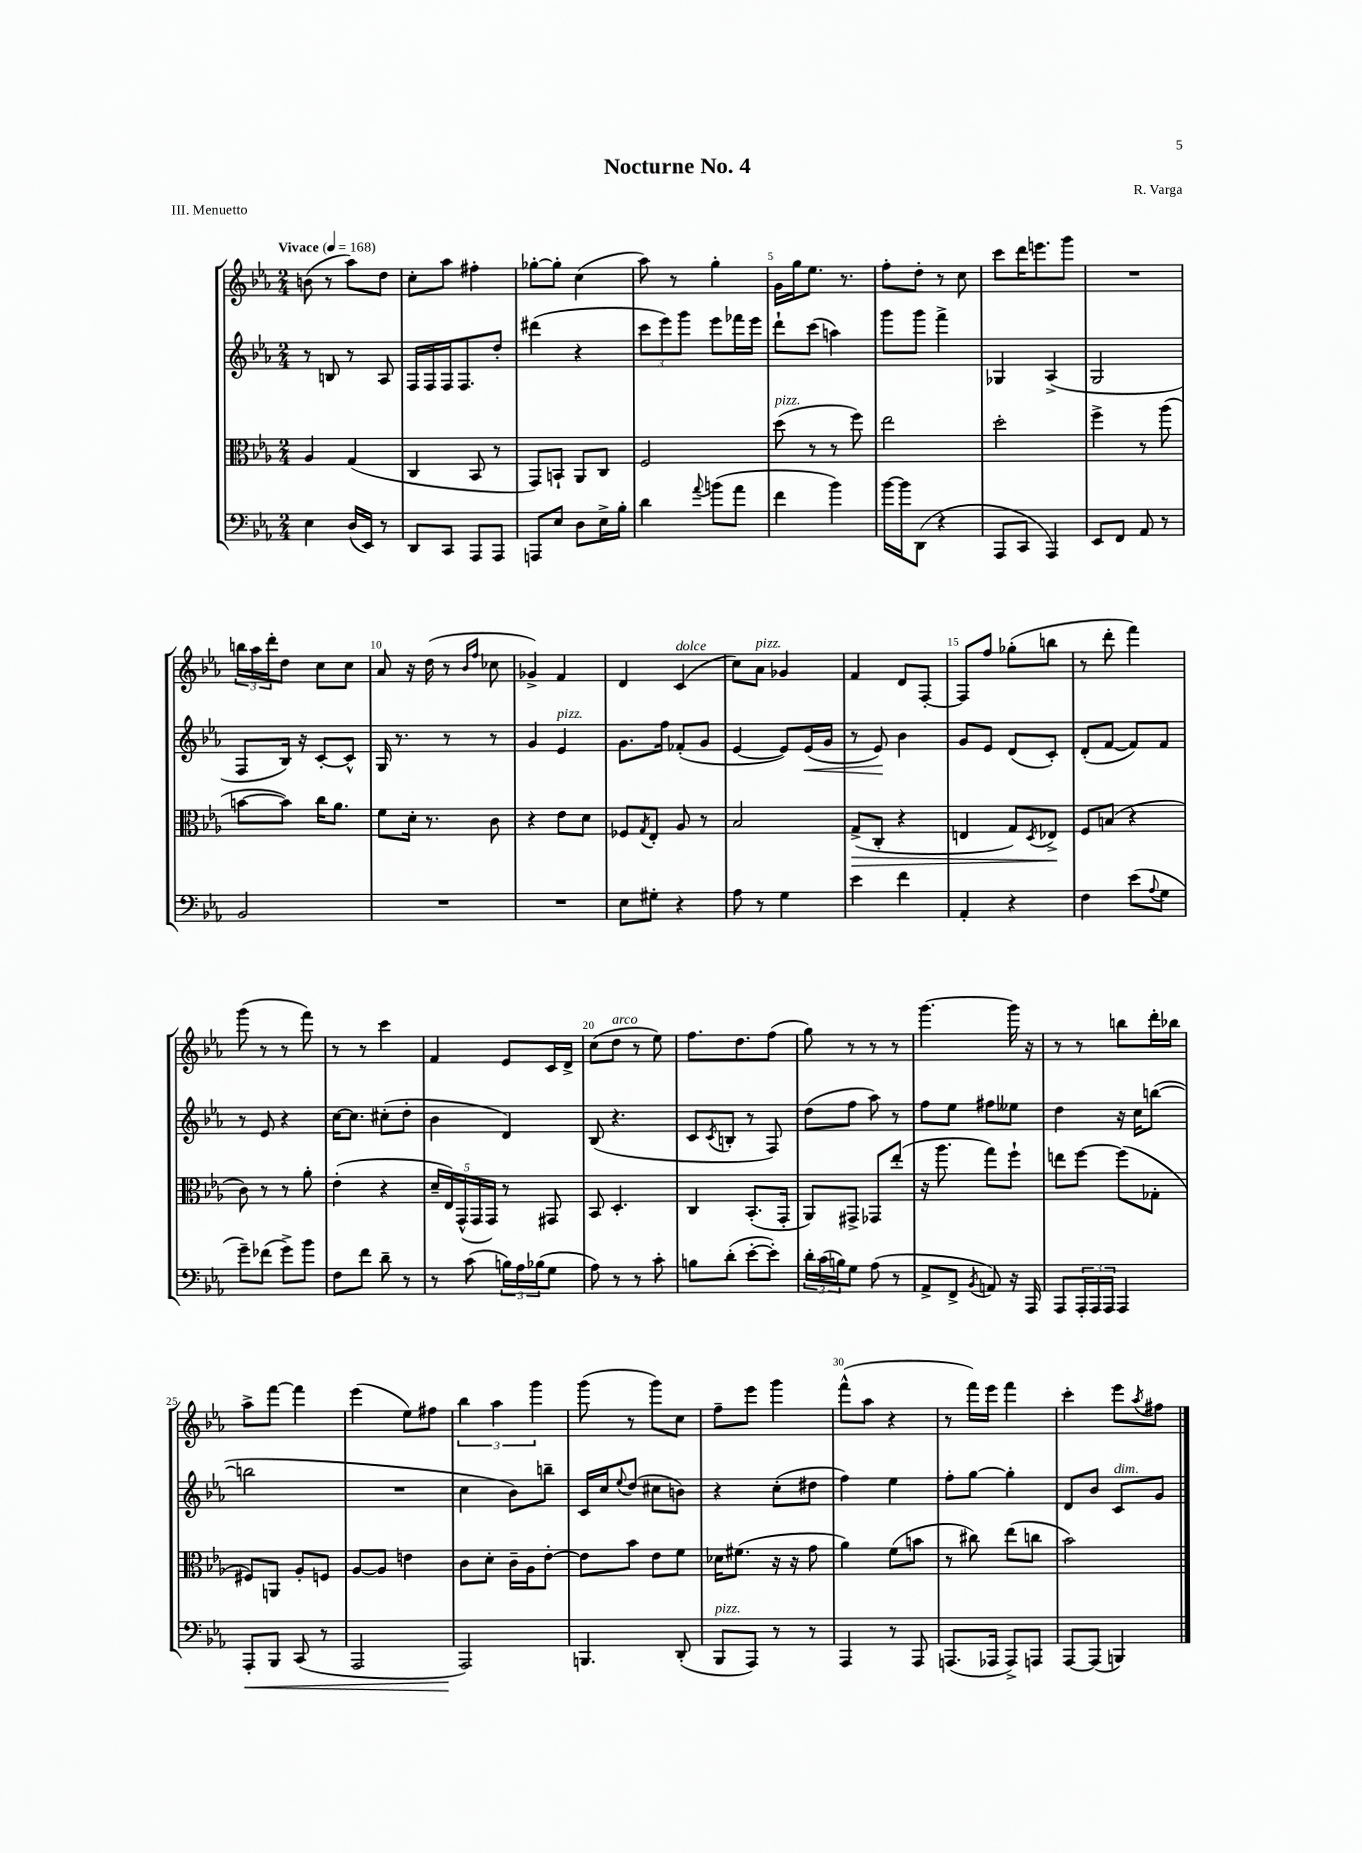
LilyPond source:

\header { title = "Nocturne No. 4" composer = "R. Varga" piece = "III. Menuetto" }
<<
\new StaffGroup <<
\new Staff = "s0" {
    \clef treble \key ees \major \numericTimeSignature \time 2/4 \tempo "Vivace" 4 = 168
    b'8( r8 aes''8) d''8 |
    c''8-. aes''8 fis''4-. |
    ges''8~-. ges''8-. c''4( |
    aes''8) r8 g''4-. |
    g'16 g''16 ees''8. r8. |
    f''8-. d''8-. r8 c''8 |
    c'''8 d'''16 e'''8. g'''8 |
    R2 |
    \tuplet 3/2 { b''16 aes''16 d'''16-. } d''8 c''8 c''8 |
    aes'8 r16 d''16( r8 \grace { bes'16 f''16 } ces''8 |
    ges'4->) f'4 |
    d'4 c'4^\markup { \italic "dolce" }( |
    c''8) aes'8^\markup { \italic "pizz." } ges'4 |
    f'4 d'8 f8~-. |
    f8 f''8 ges''8-.( b''8 |
    r8 d'''8-. f'''4) |
    g'''8( r8 r8 f'''8) |
    r8 r8 c'''4 |
    f'4 ees'8 c'16 d'16-> |
    c''8( d''8^\markup { \italic "arco" } r8 ees''8) |
    f''8. d''8. f''8( |
    g''8) r8 r8 r8 |
    g'''4.~ g'''16 r16 |
    r8 r8 b''8 d'''16-. bes''16 |
    aes''8-> f'''8~ f'''4 |
    ees'''4( ees''8) fis''8 |
    \tuplet 3/2 { bes''4 aes''4 g'''4 } |
    g'''8( r8 g'''8) c''8 |
    f''8-- ees'''8 g'''4 |
    f'''8-^( aes''8 r4 |
    r8 f'''16) ees'''16 f'''4 |
    c'''4-. ees'''8 \acciaccatura { aes''8 } fis''8 \bar "|." |
}
\new Staff = "s1" {
    \clef treble \key ees \major \numericTimeSignature \time 2/4
    r8 b8 r8 aes8 |
    f16 f16 f16 f8. d''8-. |
    dis'''4( r4 |
    \tuplet 3/2 { c'''8 ees'''8) g'''8 } ees'''8 fes'''16 ees'''16 |
    d'''8-! c'''8( a''4) |
    g'''8 g'''8 f'''4-> |
    ges4 aes4->( |
    g2 |
    f8 bes16) r16 c'8~-. c'8-^ |
    g16 r8. r8 r8 |
    g'4 ees'4^\markup { \italic "pizz." } |
    g'8. f''16 fes'8-.( g'8 |
    ees'4~ ees'8) ees'16\<( g'16 |
    r8 ees'8\!) bes'4 |
    g'8 ees'8 d'8( c'8-.) |
    d'8-.( f'8~ f'8) f'8 |
    r8 ees'8 r4 |
    c''16~ c''8. cis''8-.( d''8-. |
    bes'4 d'4) |
    bes8( r4. |
    c'8 \acciaccatura { c'8 } b8-. r8 f8) |
    d''8( f''8 aes''8) r8 |
    f''8 ees''8 fis''8 eeses''8 |
    d''4 r16 c''16 b''8~( |
    b''2 |
    R2 |
    c''4 bes'8) b''8-- |
    c'16 c''16 \appoggiatura { ees''8 } d''8( cis''8 b'8) |
    r4 c''8-.( dis''8 |
    f''4) ees''4 |
    f''8-. g''8~ g''4-. |
    d'8 bes'8 c'8^\markup { \italic "dim." } g'8 \bar "|." |
}
\new Staff = "s2" {
    \clef alto \key ees \major \numericTimeSignature \time 2/4
    aes4 g4( |
    c4 bes,8 r8 |
    g,8) b,8-! aes,8 c8 |
    f2 |
    d''8^\markup { \italic "pizz." }( r8 r8 f''8) |
    ees''2 |
    d''2-. |
    f''4-> r8 aes''8( |
    b'8~ b'8) c''16 aes'8. |
    f'8 d'16-. r8. c'8 |
    r4 ees'8 d'8 |
    fes8 \acciaccatura { g8 } ees8-. aes8 r8 |
    bes2 |
    g8->\>( c8-. r4 |
    e4 g8) \acciaccatura { d8 } ees8->\! |
    f8 b8( r4 |
    c'8) r8 r8 aes'8-. |
    ees'4-.( r4 |
    \tuplet 5/4 { d'16-- ees16) g,16-^( g,16 g,16) } r8 gis,8 |
    bes,8 d4.-. |
    c4 bes,8.-.( g,16-. |
    aes,8) gis,8-> ges,8 ees''8-.( |
    r16 aes''8. g''8) f''8-! |
    e''8 f''8~ f''8( ges8-. |
    fis8) a,8 aes8-. f8 |
    aes8~ aes8 e'4 |
    c'8 d'8-. c'16-- aes16 ees'8~-. |
    ees'8 bes'8 ees'8 f'8 |
    des'16 fis'8.( r16 r16 g'8 |
    aes'4) f'8( b'8 |
    r8 cis''8) ees''8( c''8 |
    bes'2) \bar "|." |
}
\new Staff = "s3" {
    \clef bass \key ees \major \numericTimeSignature \time 2/4
    ees4 d16( ees,16) r8 |
    d,8 c,8 aes,,8 aes,,8 |
    a,,8 ees8 d8 ees16-> bes16-. |
    d'4 \appoggiatura { aes'8 } b'8( aes'8 |
    f'4 bes'4) |
    bes'16~ bes'16 d,8( r4 |
    aes,,8 c,8 aes,,4) |
    ees,8 f,8 aes,8 r8 |
    bes,2 |
    R2 |
    R2 |
    ees8 gis8-. r4 |
    aes8 r8 g4 |
    ees'4 f'4 |
    aes,4-. r4 |
    f4 ees'8( \appoggiatura { aes8 } g8 |
    g'8--) fes'8( g'8->) bes'8 |
    f8 f'8 d'8-- r8 |
    r8 c'8( \tuplet 3/2 { b16) aes16 bes16( } g8 |
    aes8) r8 r8 c'8-. |
    b8 d'8-.( ees'8~-. ees'8-.) |
    \tuplet 3/2 { d'16-. c'16( b16) } g8 aes8( r8 |
    aes,8-> f,8-> \acciaccatura { bes,8 } a,8) r16 aes,,16 |
    aes,,8 \tuplet 3/2 { aes,,16-. aes,,16 aes,,16 } aes,,4 |
    aes,,8-.\< bes,,8 c,8( r8 |
    aes,,2 |
    aes,,2\!) |
    b,,4. d,8-.( |
    bes,,8^\markup { \italic "pizz." } aes,,8) r8 r8 |
    aes,,4 r8 aes,,8 |
    a,,8.( aes,,16 aes,,8->) a,,8 |
    aes,,8~ aes,,8( b,,4) \bar "|." |
}
>>
>>
\layout { \context { \Score \override BarNumber.break-visibility = ##(#f #t #t) barNumberVisibility = #(every-nth-bar-number-visible 5) } }
